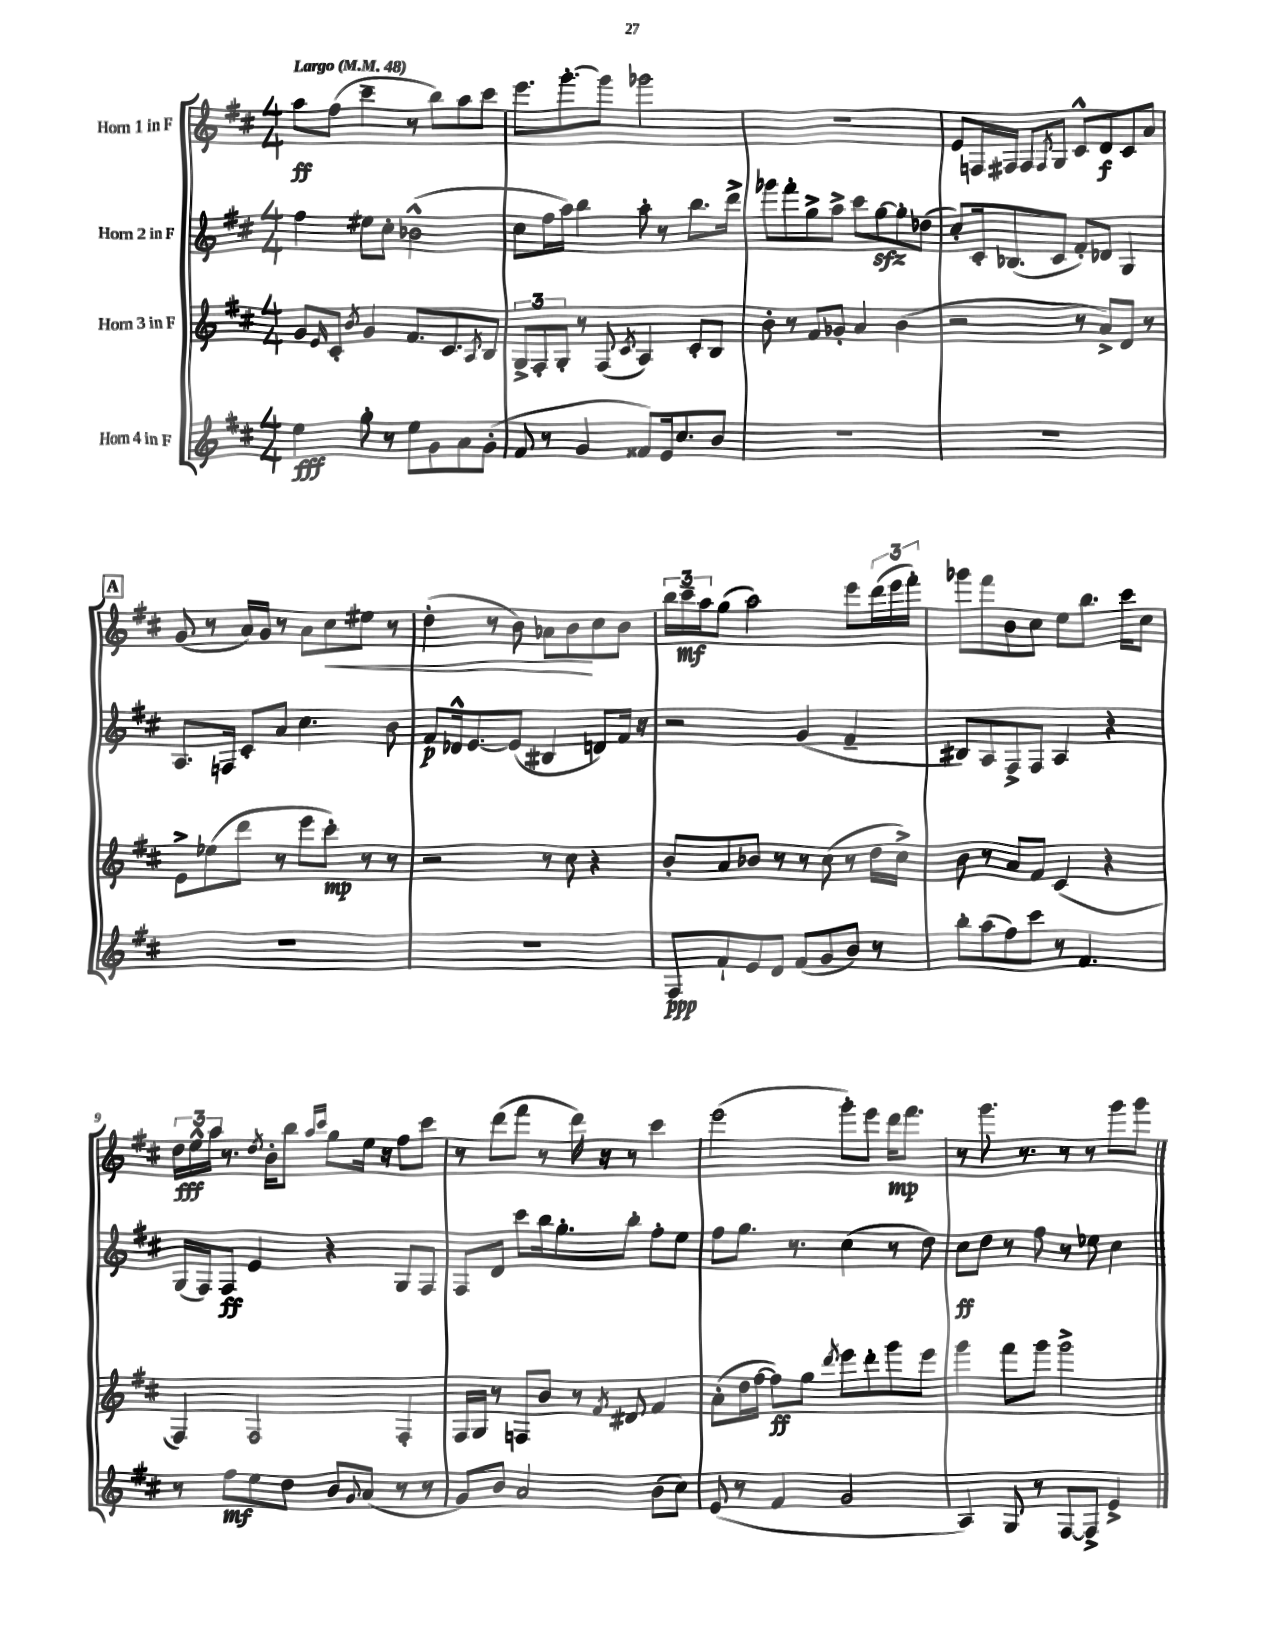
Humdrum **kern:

**kern	**kern	**kern	**kern
*staff4	*staff3	*staff2	*staff1
*clefG2	*clefG2	*clefG2	*clefG2
*k[f#c#]	*k[f#c#]	*k[f#c#]	*k[f#c#]
*M4/4	*M4/4	*M4/4	*M4/4
*MM48	*MM48	*MM48	*MM48
4ee	8g	4ff#	8aa
.	16qqe	.	.
.	8c#'	.	(8ff#
.	8qb	.	.
8gg'	4g	8ee#	4ccc#~
8r	.	8cc#'	.
8ee	8.f#	(2b-^^	8r
8g	.	.	8bb)
.	8.c#	.	.
8a	.	.	8aa
.	8qA	.	.
(8g'	8B	.	8ccc#
=	=	=	=
8f#	12G^	8cc#	8.eee
.	12F#'	.	.
8r	.	16ff#	.
.	12G'	.	.
.	.	16aa)	[8.ggg'
4g	8r	4bb	.
.	(8F#	.	8ggg]
.	8qc#	.	.
8f##)	4A)	8aa'	2ggg-
16e	.	8r	.
8.cc#	.	.	.
.	8c#'	8.bb	.
8b	8B	.	.
.	.	16ddd^	.
=	=	=	=
1r	8b'	8ggg-	1r
.	8r	8fff#'	.
.	8f#	8gg^	.
.	8g-'	8aa^	.
.	4a	8ccc#	.
.	.	[8gg	.
.	(4b	8gg']	.
.	.	(8dd-	.
=	=	=	=
1r	2r	8cc#')	8e
.	.	16c#'	16F
.	.	(8.B-	16F#
.	.	.	8F#
.	.	.	8qF#
.	.	8c#	8G
.	8r	8f#')	8c#^^
.	8a^)	8d-	8d
.	8d	4G	8c#
.	8r	.	8a
=	=	=	=
1r	8e^	8.A	(8g
.	(8ee-	.	8r
.	.	16F	.
.	8ddd	8c#'	16a)
.	.	.	16g
.	8r	8a	8r
.	8eee	4.cc#	8a
.	8ccc#')	.	8cc#
.	8r	.	8ee#
.	8r	8b	8r
=	=	=	=
1r	2r	8f#	(4dd'
.	.	16d-^^	.
.	.	[8.e	.
.	.	.	8r
.	.	(8e]	8b)
.	8r	4B#	8a-
.	8cc#	.	8b
.	4r	8d)	8cc#
.	.	16f#	8b
.	.	16r	.
=	=	=	=
8F#	8b'	2r	24bb
.	.	.	24ccc#~
.	.	.	24aa
8f#`	8a	.	(8gg
8e	8b-	.	2aa)
8d	8r	.	.
(8f#	8r	(4g	.
8g	(8cc#	.	.
8b)	8r	4f#~	8eee
8r	16dd	.	(24ddd
.	.	.	24eee
.	16cc#^)	.	.
.	.	.	24fff#')
=	=	=	=
8bb'	8b	8B#)	8ggg-
(8aa	8r	8A	8fff#
8ff#)	8a	8F#^	8b
8ccc#	8f#	8F#	8cc#
8r	(4c#	4A	8ee
4.f#	.	.	8.bb
.	4r	4r	.
.	.	.	16ccc#
.	.	.	8cc#
=	=	=	=
8r	4F#)	(16G	24dd
.	.	.	24ee^^
.	.	16F#)	.
.	.	.	24aa
8ff#	.	8F#	8.r
8ee	2F#	4e	.
.	.	.	8qdd
.	.	.	16b'
8dd	.	.	8bb
.	.	.	16qqaa
.	.	.	16qqccc#
8b	.	4r	8gg
8qqg	.	.	.
(8a	.	.	16ee
.	.	.	16r
8r	4F#'	8G	8ff#
8r	.	8F#	8ccc#
=	=	=	=
8g)	16F#	8F#	8r
.	16G	.	.
8b	8r	8d	(8ddd
2a	8F	8ccc#	8fff#
.	8b	16bb	8r
.	.	8.gg'	.
.	8r	.	16ddd)
.	.	.	16r
.	8qf#	.	.
.	8d#	8bb'	8r
(8b	4f#	8ff#'	4ccc#
8cc#)	.	8ee	.
=	=	=	=
(8e	(8a'	8ff#	(2eee
8r	16dd	8.gg	.
.	[16ff#	.	.
4f#	8ff#])	.	.
.	.	8.r	.
.	8gg	.	.
.	8qddd	.	.
2g	8eee	(4cc#	8ggg')
.	8ddd'	.	8eee
.	8ggg	8r	16ddd
.	.	.	8.fff#
.	8eee	8dd)	.
=	=	=	=
4A)	4ggg	8cc#	8r
.	.	8dd	8.ggg
8G	8fff#	8r	.
.	.	.	8.r
8r	8ggg	8ff#	.
[8F#	2ggg^	8r	8r
8F#^]	.	8ee-	8r
4e^	.	4cc#	8ggg
.	.	.	8ggg
==	==	==	==
*-	*-	*-	*-
